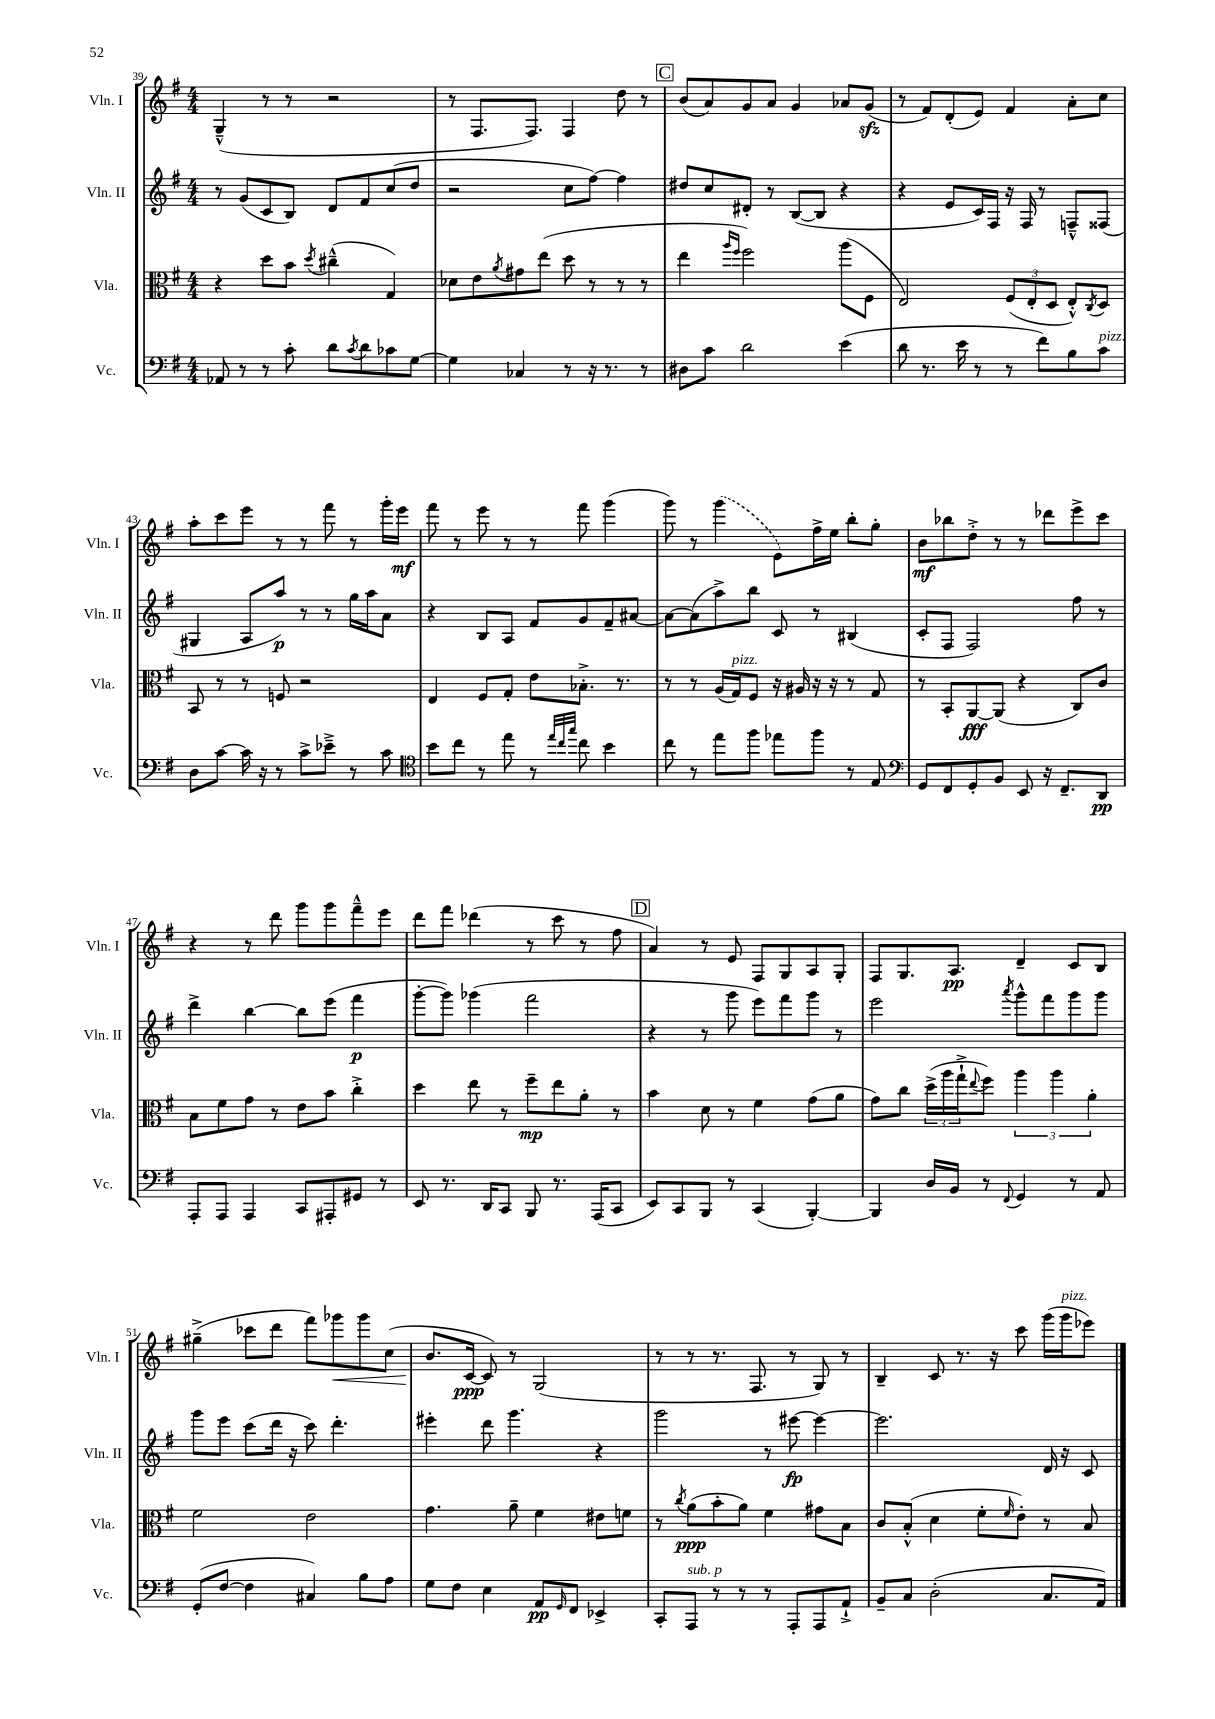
<<
\new StaffGroup <<
\new Staff = "s0" \with { instrumentName = "Vln. I" shortInstrumentName = "Vln. I" } {
    \clef treble \key g \major \numericTimeSignature \time 4/4
    g4---^( r8 r8 r2 |
    r8 fis8. fis8.) fis4 d''8 r8 |
    \mark \markup { \box "C" } b'8( a'8) g'8 a'8 g'4 aes'8 g'8\sfz( |
    r8 fis'8) d'8-.( e'8) fis'4 a'8-. c''8 |
    a''8-. c'''8 e'''8 r8 r8 fis'''8 r8 g'''16-. e'''16\mf |
    fis'''8 r8 e'''8 r8 r8 fis'''8 g'''4( |
    g'''8) r8 \once \slurDashed g'''4( e'8) fis''16-> e''16 b''8-. g''8-. |
    b'8\mf bes''8 d''8-.-> r8 r8 des'''8 e'''8-> c'''8 |
    r4 r8 d'''8 g'''8 g'''8 fis'''8---^ e'''8 |
    d'''8 fis'''8 des'''4( r8 c'''8 r8 fis''8 |
    \mark \markup { \box "D" } a'4) r8 e'8 fis8 g8 a8 g8-. |
    fis8 g8. a8.\pp d'4-- c'8 b8 |
    gis''4--->( ces'''8 d'''8 fis'''8) ges'''8\< ges'''8 c''8( |
    b'8.\! c'16~\ppp c'8) r8 g2( |
    r8 r8 r8. fis8. r8 g8) r8 |
    b4-- c'8 r8. r16 c'''8 g'''16( g'''16^\markup { \italic "pizz." } ees'''8) \bar "|." |
}
\new Staff = "s1" \with { instrumentName = "Vln. II" shortInstrumentName = "Vln. II" } {
    \clef treble \key g \major \numericTimeSignature \time 4/4
    r8 g'8( c'8 b8) d'8 fis'8 c''8( d''8 |
    r2 c''8 fis''8~) fis''4 |
    \mark \markup { \box "C" } dis''8 c''8 dis'8-. r8 b8~( b8 r4 |
    r4 e'8 c'16) fis16 r16 fis16 r8 f8---^ fisis8( |
    gis4 a8 a''8\p) r8 r8 g''16 a''16 a'8 |
    r4 b8 a8 fis'8 g'8 fis'8-- ais'8~ |
    ais'8~ ais'8( a''8->) b''8 c'8 r8 bis4( |
    c'8-. fis8 fis2) fis''8 r8 |
    d'''4-> b''4~ b''8 e'''8( fis'''4\p |
    g'''8~-. g'''8) ges'''4( fis'''2 |
    \mark \markup { \box "D" } r4 r8 g'''8 e'''8) fis'''8 g'''8 r8 |
    e'''2 \acciaccatura { a'''8 } g'''8-^ fis'''8 g'''8 g'''8 |
    g'''8 e'''8 c'''8( d'''16 r16 c'''8) d'''4.-. |
    eis'''4-. d'''8 g'''4. r4 |
    g'''2 r8 eis'''8~\fp eis'''4~ |
    eis'''2. d'16 r16 c'8 \bar "|." |
}
\new Staff = "s2" \with { instrumentName = "Vla." shortInstrumentName = "Vla." } {
    \clef alto \key g \major \numericTimeSignature \time 4/4
    r4 d''8 b'8 \acciaccatura { d''8 } cis''4---^( g4) |
    des'8 e'8 \acciaccatura { a'8 } gis'8 e''8( d''8 r8 r8 r8 |
    \mark \markup { \box "C" } e''4 \grace { a''16 fis''16 } fis''2) a''8( fis8 |
    e2) \tuplet 3/2 { fis8( e8-. d8 } e8-.-^) \acciaccatura { c8 } d8 |
    b,8 r8 r8 f8 r2 |
    e4 fis8 g8-. e'8 bes8.-.-> r8. |
    r8 r8 a16( g16^\markup { \italic "pizz." }) fis8 r16 ais16 r16 r16 r8 g8 |
    r8 b,8-. a,8~\fff a,8( r4 c8) c'8 |
    b8 fis'8 g'8 r8 e'8 b'8 c''4-.-> |
    d''4 e''8 r8 fis''8--\mp e''8 a'8-. r8 |
    \mark \markup { \box "D" } b'4 d'8 r8 fis'4 g'8( a'8 |
    g'8) c''8 \tuplet 3/2 { d''16->( a''16 g''16-!-> } \appoggiatura { e''8 } fis''8) \tuplet 3/2 { a''4 a''4 a'4-. } |
    fis'2 e'2 |
    g'4. a'8-- fis'4 eis'8 f'8 |
    r8 \acciaccatura { c''8 } a'8\ppp( b'8-. a'8) fis'4 gis'8 b8 |
    c'8 b8-.-^( d'4 fis'8-. \grace { fis'16 } e'8-.) r8 b8 \bar "|." |
}
\new Staff = "s3" \with { instrumentName = "Vc." shortInstrumentName = "Vc." } {
    \clef bass \key g \major \numericTimeSignature \time 4/4
    aes,8 r8 r8 c'8-. d'8 \acciaccatura { c'8 } d'8 ces'8 g8~ |
    g4 ces4 r8 r16 r8. r8 |
    \mark \markup { \box "C" } dis8 c'8 d'2 e'4( |
    d'8 r8. e'16 r8 r8 fis'8) b8 c'8^\markup { \italic "pizz." } |
    d8 c'8~ c'16 r16 r8 c'8-> ees'8---> r8 c'8 |
    \clef tenor b'8 c''8 r8 e''8 r8 \grace { e''32 c''32 g''32 } c''8 b'4 |
    c''8 r8 e''8 fis''8 ees''8 fis''8 r8 e8 |
    \clef bass g,8 fis,8 g,8-. b,8 e,8 r16 fis,8.-- d,8\pp |
    a,,8-. a,,8 a,,4 c,8 ais,,8-. gis,8 r8 |
    e,8 r8. d,16 c,8 b,,8 r8. a,,16( c,8 |
    \mark \markup { \box "D" } e,8) c,8 b,,8 r8 c,4( b,,4~-.) |
    b,,4 d16 b,16 r8 \appoggiatura { fis,8 } g,4 r8 a,8 |
    g,8-.( fis8~ fis4 cis4) b8 a8 |
    g8 fis8 e4 a,8\pp \grace { g,16 } fis,8 ees,4-> |
    c,8-. a,,8^\markup { \italic "sub. p" } r8 r8 r8 a,,8-. a,,8 a,8-!-> |
    b,8-- c8 d2-.( c8. a,16) \bar "|." |
}
>>
>>
\layout { \context { \Score currentBarNumber = #39 } }
